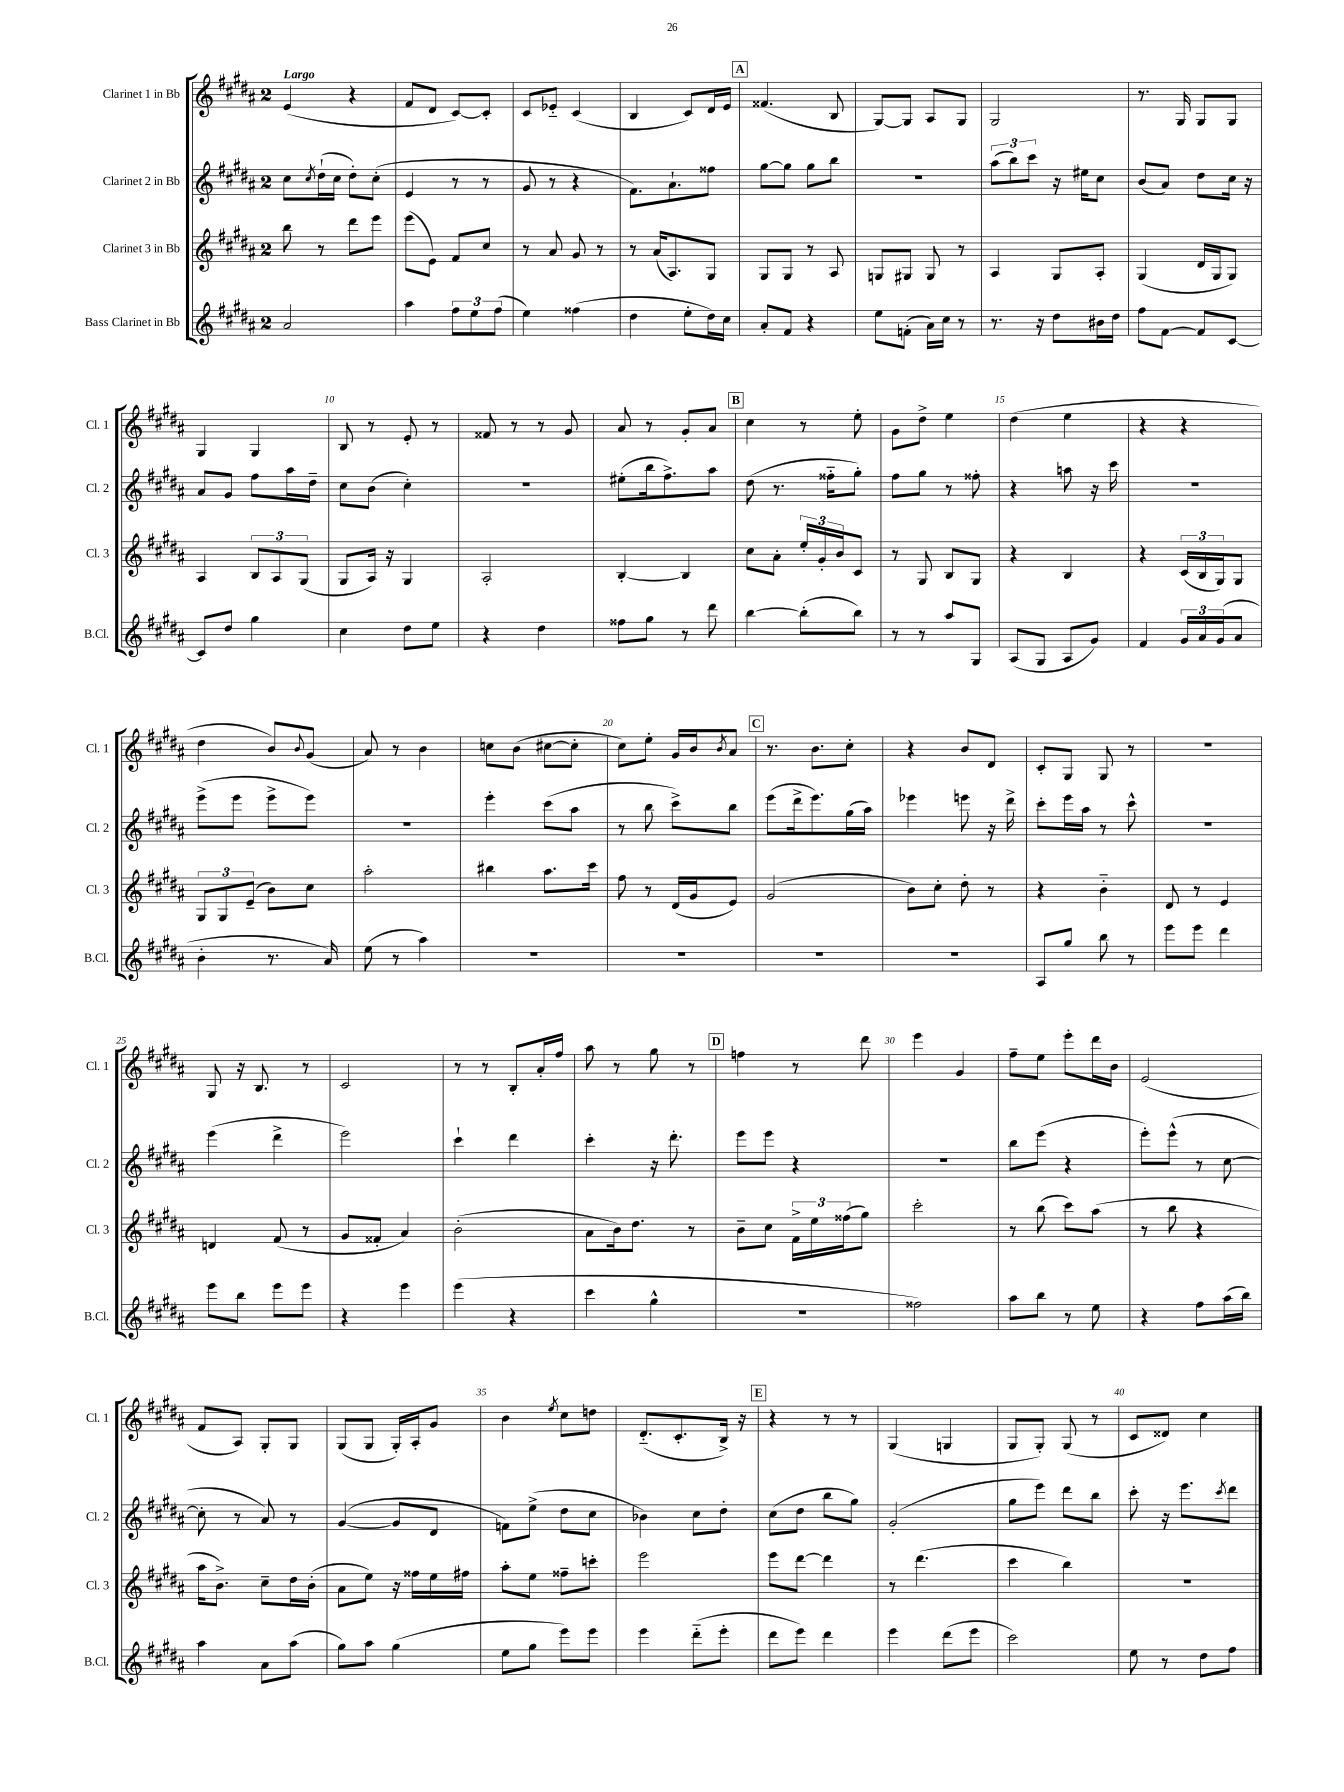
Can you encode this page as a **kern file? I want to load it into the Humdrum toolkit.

**kern	**kern	**kern	**kern
*part4	*part3	*part2	*part1
*staff4	*staff3	*staff2	*staff1
*I"Bass Clarinet in Bb	*I"Clarinet 3 in Bb	*I"Clarinet 2 in Bb	*I"Clarinet 1 in Bb
*I'B.Cl.	*I'Cl. 3	*I'Cl. 2	*I'Cl. 1
*clefG2	*clefG2	*clefG2	*clefG2
*k[f#c#g#d#a#]	*k[f#c#g#d#a#]	*k[f#c#g#d#a#]	*k[f#c#g#d#a#]
*M2/4	*M2/4	*M2/4	*M2/4
=1	=1	=1	=1
!	!	!	!LO:TX:a:B:t=Largo
2a#/	8bb\	8cc#\L	(4e/
.	.	8qcc#/	.
.	8r	(16dd#`\L	.
.	.	16cc#\JJ	.
.	8ddd#\L	8dd#'\L)	4r
.	8eee\J	(8cc#'\J	.
=2	=2	=2	=2
4aa#\	(8eee\L	4e/	8f#/L
.	8e\J)	.	8d#/J
12ff#\L	8f#/L	8r	[8c#/L)
12ee\	.	.	.
.	8cc#/J	8r	8c#'/J]
(12ff#\J	.	.	.
=3	=3	=3	=3
4ee\)	8r	8g#/	8c#/L
.	8a#/	8r	8e-X/J
(4ff##X\	8g#/	4r	(4c#/
.	8r	.	.
=4	=4	=4	=4
4dd#\	8r	8.f#\L)	4B/
.	(16a#/KL	.	.
.	8.A#/)	8.a#`\	.
8ee'\L	.	.	8c#/L)
16dd#\L)	8G#/J	8ff##X\J	16d#/L
16cc#\JJ	.	.	16e/JJ
!!LO:REH:place=s1:t=A
=5	=5	=5	=5
8a#'/L	8G#/L	[8gg#\L	(4.f##X/
8f#/J	8G#/J	8gg#\J]	.
4r	8r	8gg#\L	.
.	8A#/	8bb\J	8B/
=6	=6	=6	=6
8ee\L	8Gn/L	2r	[8G#/L)
(8fn'\J	8G#X/J	.	8G#/J]
16a#\LL)	8G#/	.	8A#/L
16cc#\JJ	.	.	.
8r	8r	.	8G#/J
=7	=7	=7	=7
8.r	4A#/	(12aa#\L	2G#/
.	.	12bb\)	.
.	.	12ccc#\J	.
16r	.	.	.
8dd#\L	8G#/L	16r	.
.	.	16ee#X\KL	.
16b#X\L	8A#'/J	8cc#\J	.
16dd#\JJ	.	.	.
=8	=8	=8	=8
8ff#\L	(4G#/	(8b/L	8.r
[8f#\J	.	8a#/J)	.
.	.	.	16G#/
8f#/L]	16d#/LL	8dd#\L	8G#/L
.	16G#/J	.	.
[8c#/J	8G#/J)	16cc#\Jk	8G#/J
.	.	16r	.
!!LO:LB:g=z
=9	=9	=9	=9
8c#/L]	4A#/	8a#/L	4G#/
8dd#/J	.	8g#/J	.
4gg#\	12B/L	8ff#\L	4G#/
.	12A#/	.	.
.	.	16aa#\L	.
.	(12G#/J	.	.
.	.	16dd#~\JJ	.
=10	=10	=10	=10
4cc#\	8G#/L	8cc#\L	8B/
.	16A#/Jk)	(8b\J	8r
.	16r	.	.
8dd#\L	4G#/	4cc#'\)	8e'/
8ee\J	.	.	8r
=11	=11	=11	=11
4r	2A#'/	2r	8f##X/
.	.	.	8r
4dd#\	.	.	8r
.	.	.	8g#/
=12	=12	=12	=12
8ff##X\L	[4B'/	(8ee#X'\L	8a#/
8gg#\J	.	16bb\k	8r
.	.	8.ff#^\)	.
8r	4B/]	.	8g#'/L
8ddd#\	.	8aa#\J	8a#/J
!!LO:REH:place=s1:t=B
=13	=13	=13	=13
[4bb\	8cc#\L	(8dd#\	4cc#\
.	8a#'\J	8.r	.
(8bb'\L]	24ee'/LL	.	8r
.	24g#'/	.	.
.	.	16ff##X\KL	.
.	24b/J	.	.
8bb\J)	8c#/J	8gg#'\J)	8ee'\
=14	=14	=14	=14
8r	8r	8ff#\L	8g#\L
8r	8G#/	8gg#\J	8dd#^\J
8aa#/L	8B/L	8r	4ee\
8G#/J	8G#/J	8ff##X'\	.
=15	=15	=15	=15
(8A#/L	4r	4r	(4dd#\
8G#/J	.	.	.
8A#/L	4B/	8aan\	4ee\
8g#/J)	.	16r	.
.	.	16ccc#\	.
=16	=16	=16	=16
4f#/	4r	2r	4r
24g#/LL	(24c#/LL	.	4r
24a#/	24B/	.	.
(24g#/J	24G#/J)	.	.
8a#/J	8G#/J	.	.
!!LO:LB:g=z
=17	=17	=17	=17
4b'\	12G#/L	(8eee^\L	4dd#\
.	12G#/	.	.
.	.	8eee\J	.
.	(12e~/J	.	.
8.r	8b\L)	8eee^\L	8b/L)
.	.	.	8qqb/
.	8cc#\J	8eee\J)	(8g#/J
16a#/)	.	.	.
=18	=18	=18	=18
(8ee\	2aa#'\	2r	8a#/)
8r	.	.	8r
4aa#\)	.	.	4b\
=19	=19	=19	=19
2r	4bb#X\	4eee'\	8ccn\L
.	.	.	(8b\J
.	8.aa#\L	(8ccc#\L	[8cc#X\L
.	.	8aa#\J	8cc#'\J]
.	16ccc#\Jk	.	.
=20	=20	=20	=20
2r	8ff#\	8r	8cc#\L)
.	8r	8bb\	8ee'\J
.	(16d#/LL	8ccc#^\L)	16g#/LL
.	16g#/J	.	16b/J
.	.	.	8qb/
.	8e/J)	8bb\J	8a#/J
!!LO:REH:place=s1:t=C
=21	=21	=21	=21
2r	(2g#/	(8eee\L	8.r
.	.	16ddd#^\k	.
.	.	8.eee\)	8.b\L
.	.	(16gg#\L	8cc#'\J
.	.	16aa#\JJ)	.
=22	=22	=22	=22
2r	8b\L)	4eee-X\	4r
.	8cc#'\J	.	.
.	8dd#'\	8eeen\	8b/L
.	8r	16r	8d#/J
.	.	16ddd#^\	.
=23	=23	=23	=23
8A#/L	4r	8ccc#'\L	8c#'/L
8gg#/J	.	16eee\L	8G#/J
.	.	16aa#\JJ	.
8bb\	4b\	8r	8G#/
8r	.	8ccc#^^\	8r
=24	=24	=24	=24
8eee\L	8d#/	2r	2r
8eee\J	8r	.	.
4ddd#\	4e/	.	.
!!LO:LB:g=z
=25	=25	=25	=25
8eee\L	4dn/	(4eee\	8G#/
8bb\J	.	.	16r
.	.	.	8.B/
8eee\L	(8f#/	4ddd#^\	.
8eee\J	8r	.	8r
=26	=26	=26	=26
4r	8g#/L	2eee\)	2c#/
.	8f##X'/J	.	.
4eee\	4a#/)	.	.
=27	=27	=27	=27
(4eee\	(2b'\	4ccc#`\	8r
.	.	.	8r
4r	.	4ddd#\	8B'/L
.	.	.	16a#'/L
.	.	.	16ff#/JJ
=28	=28	=28	=28
4ccc#\	8a#\L	4ccc#'\	8aa#\
.	16b\k)	.	8r
.	8.dd#\J	.	.
4gg#^^\	.	16r	8gg#\
.	.	8.ddd#'\	.
.	8r	.	8r
!!LO:REH:place=s1:t=D
=29	=29	=29	=29
2r	8b~\L	8eee\L	4ffn\
.	8cc#\J	8eee\J	.
.	24f#^\LL	4r	8r
.	24ee\	.	.
.	(24ff##X\J	.	.
.	8gg#\J)	.	8ddd#\
=30	=30	=30	=30
2ff##X\)	2ccc#'\	2r	4eee\
.	.	.	4g#/
=31	=31	=31	=31
8aa#\L	8r	8bb\L	8ff#~\L
8bb\J	(8bb\	(8eee\J	8ee\J
8r	8ccc#\L)	4r	8eee'\L
8ee\	(8aa#\J	.	16ddd#\L
.	.	.	16b\JJ
=32	=32	=32	=32
4r	8r	8eee'\L)	(2e/
.	8bb\	(8eee^^\J	.
8ff#\L	4r	8r	.
(16aa#\L	.	[8cc#\	.
16bb\JJ)	.	.	.
!!LO:LB:g=z
=33	=33	=33	=33
4aa#\	16aa#\KL	8cc#'\]	8f#/L
.	8.b^\J)	.	.
.	.	8r	8A#/J)
8a#\L	8cc#~\L	8a#/)	8G#'/L
(8aa#\J	16dd#\L	8r	8G#/J
.	(16b'\JJ	.	.
=34	=34	=34	=34
8gg#\L)	8a#\L	([4g#/	(8G#/L
8aa#\J	8ee\J)	.	8G#/J
(4gg#\	16r	8g#/L]	16G#'/LL)
.	16ff##X\LL	.	16A#'/J
.	16ee\	8d#/J	8g#/J
.	16ff#X\JJ	.	.
=35	=35	=35	=35
8ee\L	8aa#'\L	8fn\L)	4b\
8gg#\J	8ee\J	(8ee^\J	.
.	.	.	8qee/
8eee\L)	8ff##X~\L	8dd#\L	8cc#\L
8eee\J	8cccn'\J	8cc#\J	8ddn\J
=36	=36	=36	=36
4eee\	2eee\	4b-X\)	(8.d#/L
.	.	.	8.c#'/
(8ddd#\L	.	8cc#\L	.
8eee'\J	.	8dd#'\J	16B^/Jk)
.	.	.	16r
!!LO:REH:place=s1:t=E
=37	=37	=37	=37
8ddd#\L	8eee\L	(8cc#\L	4r
8eee\J)	[8ddd#\J	8dd#\J	.
4ddd#\	4ddd#\]	8bb\L	8r
.	.	8gg#\J)	8r
=38	=38	=38	=38
4eee\	8r	(2g#'/	(4G#/
.	(4.ddd#\	.	.
(8ddd#\L	.	.	4Gn/
8eee\J	.	.	.
=39	=39	=39	=39
2ccc#\)	4ccc#\	8gg#\L	8G#/L
.	.	8eee\J)	8G#'/J)
.	4bb\)	8ddd#\L	(8G#/
.	.	8bb\J	8r
=40	=40	=40	=40
8ee\	2r	8ccc#'\	8c#/L
8r	.	16r	8d##X/J)
.	.	8.eee\L	.
8dd#\L	.	.	4cc#\
.	.	8qccc#/	.
8ff#\J	.	8ddd#\J	.
==	==	==	==
*-	*-	*-	*-
